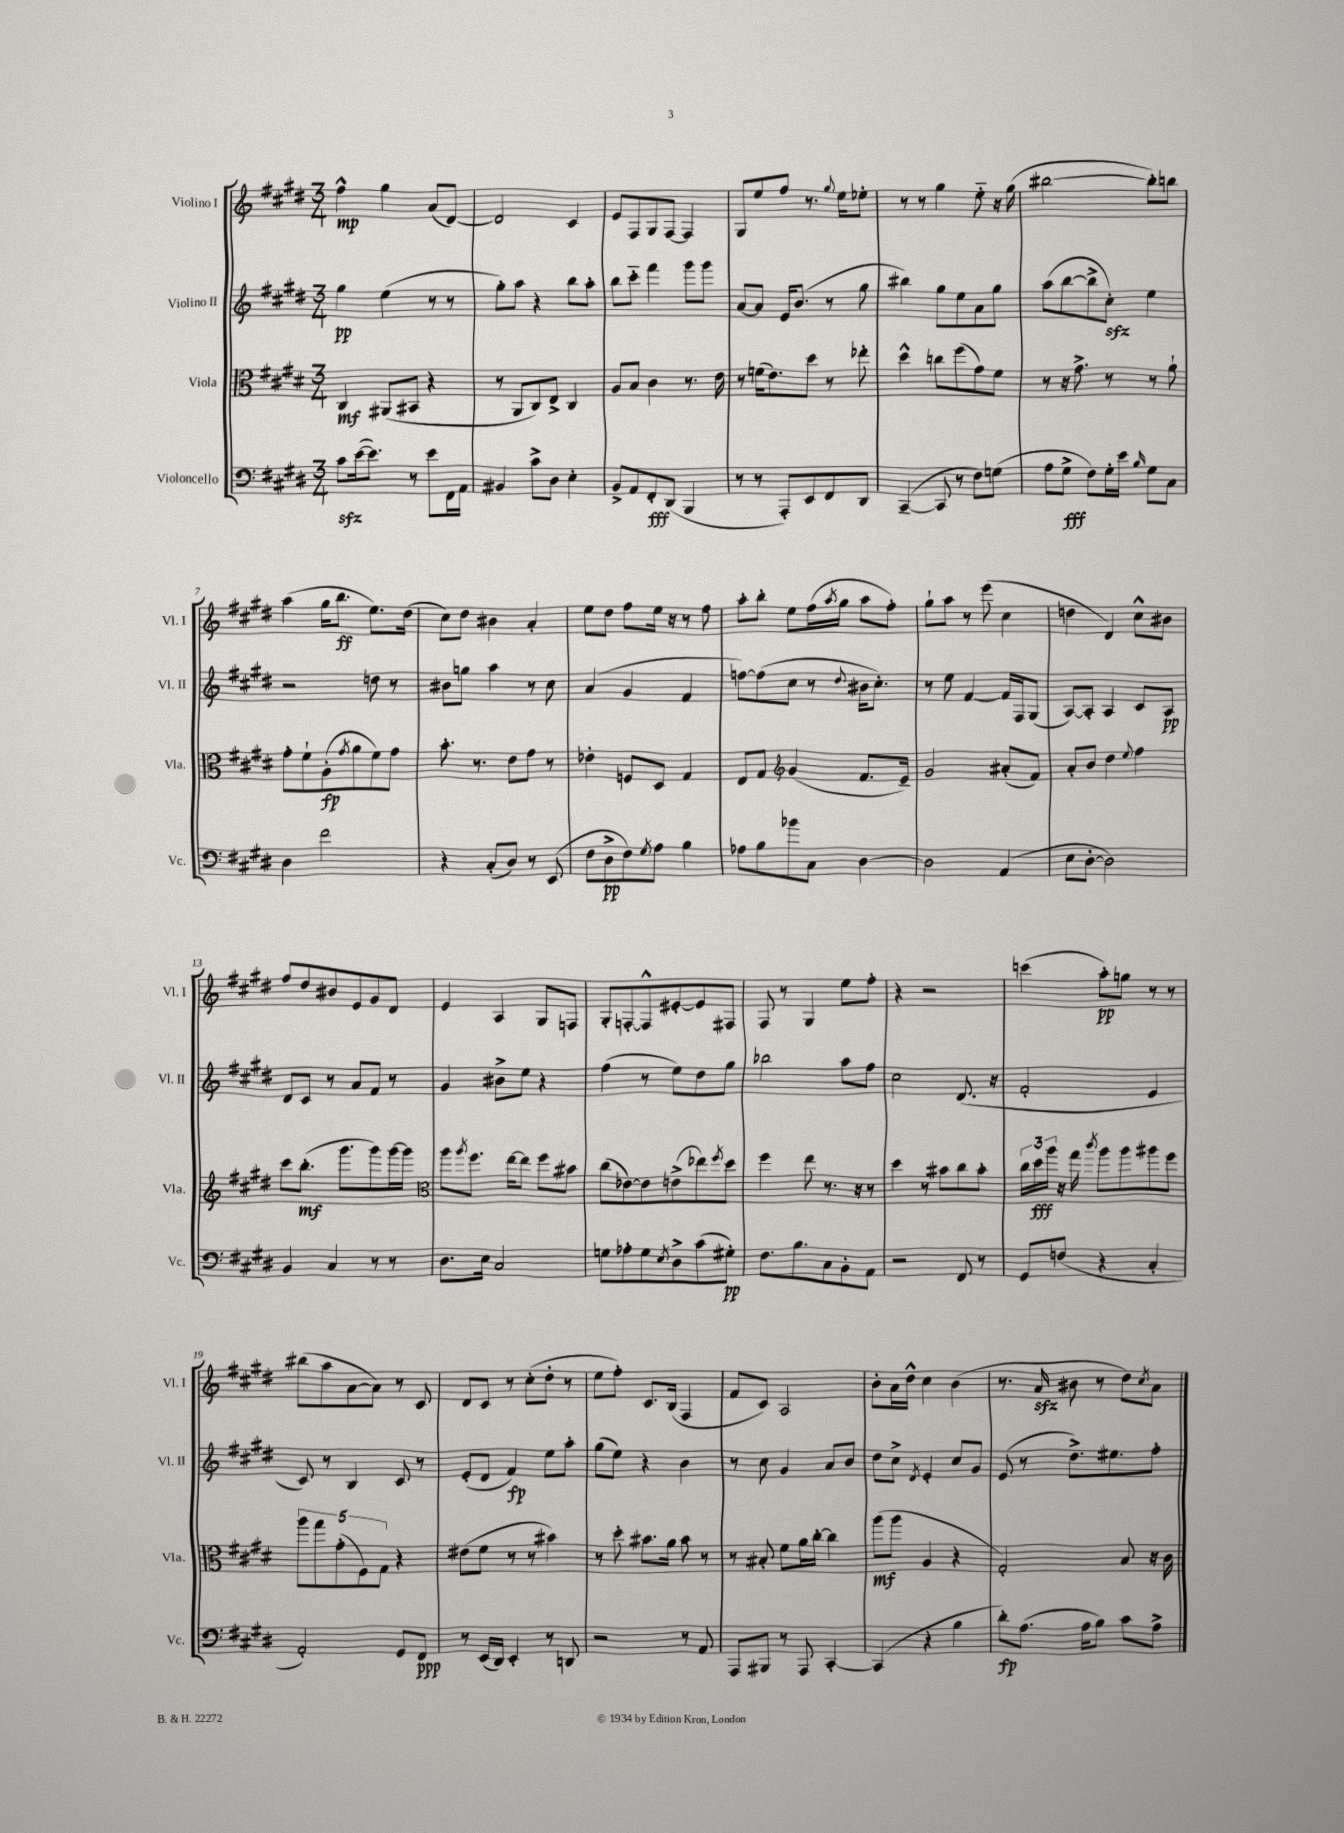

**kern	**kern	**kern	**kern
*staff4	*staff3	*staff2	*staff1
*clefF4	*clefC3	*clefG2	*clefG2
*k[f#c#g#d#]	*k[f#c#g#d#]	*k[f#c#g#d#]	*k[f#c#g#d#]
*M3/4	*M3/4	*M3/4	*M3/4
8c#	4C#	4gg#	4ff#^^
([16e	.	.	.
8.e])	.	.	.
.	(8AA#	(4ee	4gg#
8r	8BB#	.	.
8e	4r	8r	(8a
16FF#	.	8r	[8d#)
16AA	.	.	.
=	=	=	=
4BB#	8r	8gg#')	2d#]
.	8AA	8aa	.
8c#^	8C#)	4r	.
8D#	8E^	.	.
4E'	4C#	8bb	4c#
.	.	8aa'	.
=	=	=	=
8BB^	8A	8bb	8e
8AA	8B	8ccc#'~	8F#
8FF#'	4c#	4fff#	8G#
(8DD#	.	.	[8F#
4BBB	8.r	8ggg#	4F#]
.	.	8ggg#	.
.	16e	.	.
=	=	=	=
8r	8r	[8a	8G#
8r	(16f	8a]	8ee
.	8.e)	.	.
8AAA')	.	16e	8ff#
.	.	(8.b	.
8EE	8dd#	.	8.r
8FF#	8r	8r	.
.	.	.	8qqgg#
.	.	.	16ee
8DD#	8ee-'	8gg#	8ee-'
=	=	=	=
([4CC#~	4dd#^^	4bb#)	8r
.	.	.	8r
8CC#]	8cc	8gg#	4gg#
8r	(8ff#	8ee	.
8F#)	8g#)	8a	8ee'~
(8G	8f#	8gg#	16r
.	.	.	(16gg#
=	=	=	=
8A	8r	(8aa	[2bb#
8G#^	16r	[8bb	.
.	8.g#^	.	.
8F#)	.	8bb^]	.
16G#'	8r	8cc#')	.
16e	.	.	.
16qqB	.	.	.
8G#	8r	4ee	8bb#'])
8C#	8a`	.	8bb
=	=	=	=
4D#	8g#'	2r	(4aa
.	8f#`	.	.
2f#	(8A'	.	16gg#
.	.	.	8.bb
.	8qg#	.	.
.	8a	.	.
.	8f#)	8dd	8.ee)
.	8g#	8r	.
.	.	.	(16dd#
=	=	=	=
4r	8.b'	8b#	8cc#)
.	.	8gg	8dd#
.	8.r	.	.
(8C#'	.	4aa	4b#
8D#)	8e	.	.
8r	8g#	8r	4a'
(8EE	8r	8cc#	.
=	=	=	=
8F#	4e-'	(4a	8ee
8D#^	.	.	8dd#
8F#)	8F	4g#	8ff#
8qG#	.	.	.
8A	8D#	.	16ee
.	.	.	16r
4B	4G#	4f#	8r
.	.	.	8ff#
=	=	=	=
8A-	8E	[8ff)	8aa'
8B	8G#	(8ff]	8bb'
*	*clefG2	*	*
8b-	(4g#	8cc#	8ee
8C#	.	8r	(16ff#
.	.	.	8qaa
.	.	.	16gg#
.	.	8qqdd#	.
[4D#	8.f#	16b#	8aa
.	.	8.cc#')	.
.	.	.	8ff#')
.	16e~)	.	.
=	=	=	=
2D#]	2g#	8r	8gg#`
.	.	8ee	8aa
.	.	[4f#	8r
.	.	.	(8eee
(4AA	(8a#'	16f#]	4cc#
.	.	16F#	.
.	8f#)	(8G#	.
=	=	=	=
8E	8a'	[8A)	4dd
[8D#'	8b	8A']	.
2D#])	4dd#	4A	4d#)
.	8qqee	.	.
.	4ff#	8c#	8cc#^^
.	.	8A	8b#
=	=	=	=
4BB	8ccc#	8d#	8ff#
.	(8.bb'	8c#	8dd#
4C#	.	8r	8b#
.	8.ggg#	.	.
.	.	8a	8e
8r	8ggg#)	8f#	8g#
8r	[16ggg#	8r	8d#
.	16ggg#]	.	.
=	=	=	=
*	*clefC3	*	*
8.D#	8aa	4g#	4e
.	8qaa	.	.
.	8.ff#	.	.
16E	.	.	.
2C#	.	8b#^	4A
.	[16ee	.	.
.	8ee]	8ee	.
.	8ff#	4r	8G#
.	8b#	.	8F
=	=	=	=
8G	(8cc#	(4ff#	8G#'
8A-'	[8e-)	.	[8F'
8G	8e-]	8r	8F^^]
8qE	.	.	.
8D#^	(8e^	8ee)	[8e#'
(8c#	8ee-)	8dd#	8e#]
.	8qff#	.	.
8G#')	8dd#	8gg#	8F#
=	=	=	=
8.F#	4ff#	2bb-	8F#
.	.	.	8r
8.B	.	.	.
.	8ee	.	4G#
8C#	8.r	.	.
8BB'	.	8aa	8ee
.	16r	.	.
8AA	8r	8ff#	8ff#'
=	=	=	=
2r	4dd#	2cc#	4r
.	8r	.	2r
.	8b#	.	.
8FF#	8cc#	(8.d#	.
8r	8b#'	.	.
.	.	16r	.
=	=	=	=
8GG#	24cc#	2f#'	(4ccc
.	24dd#	.	.
.	24aa	.	.
(8F	16r	.	.
.	16gg#	.	.
.	8qccc#	.	.
4r	8aa	.	8aa')
.	8aa	.	8gg
4C#'	8aa#	4e	8r
.	8ff#	.	8r
=	=	=	=
2AA')	10aa	8c#)	(8bb#
.	10gg#	.	.
.	.	8r	8aa
.	(10g#'	.	.
.	.	4B	[8a
.	10F#)	.	.
.	.	.	8a])
.	10G#	.	.
8GG#	4r	8c#	8r
8FF#	.	8r	8c#
=	=	=	=
8r	(8e#	(8e'	8d#
(16EE	8f#	8d#	8c#
16DD#)	.	.	.
4EE'	8r	4f#)	8r
.	8r	.	(8cc#'
8r	4b#)	8ee	8dd#'
8DD	.	8aa'	8r
=	=	=	=
2r	8r	(8gg#	8ee
.	8dd#'	8ee)	8ff#')
.	8.b#	4r	8.c#
.	16a	.	(16B
8r	8b#	4b	4F#
8AA	8r	.	.
=	=	=	=
8AAA	8r	8r	8f#
8BBB#	8B#'	8cc#	8c#)
8r	8f#	4g#	2A
8AAA	16a	.	.
.	[16cc#'	.	.
[4CC#'	4cc#]	8a	.
.	.	8b	.
=	=	=	=
(4CC#]	(8aa	8dd#	8b'
.	8aa	8cc#^	16a
.	.	.	16dd#^^
.	.	8qd#	.
4r	4A	4e'	4cc#
4B	4r	8cc#	(4b
.	.	8g#	.
=	=	=	=
8d#')	2G#')	(8e	8.r
(8.A	.	8r	.
.	.	.	16a
.	.	8.dd#^)	8b#
16A	.	.	.
8B)	.	.	8r
.	.	8.ee#	.
8c#	8B	.	8dd#)
.	.	.	8qcc#
8A^	16r	8ff#'	8a
.	16c#	.	.
==	==	==	==
*-	*-	*-	*-
